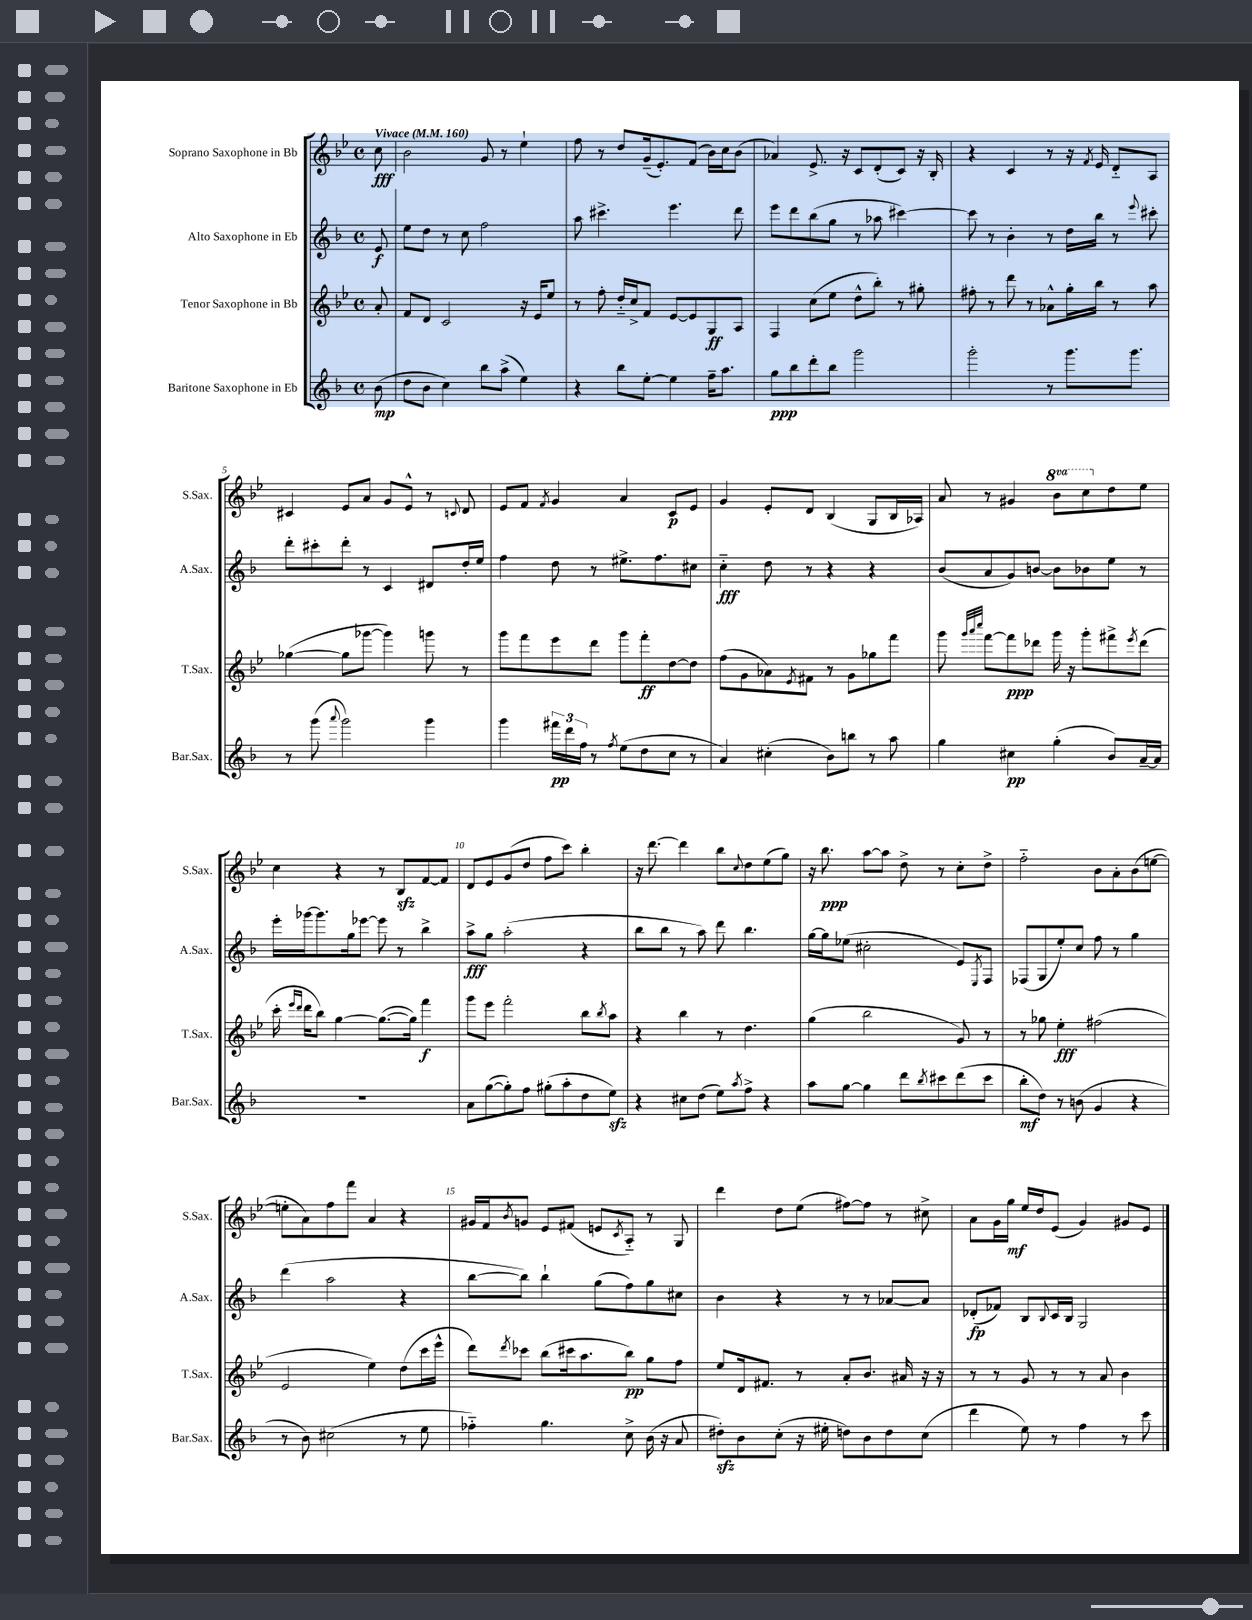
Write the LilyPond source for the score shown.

<<
\new StaffGroup <<
\new Staff = "s0" \with { instrumentName = "Soprano Saxophone in Bb" shortInstrumentName = "S.Sax." } {
    \clef treble \key bes \major \defaultTimeSignature \time 4/4 \set Staff.ottavationMarkups = #ottavation-simple-ordinals \partial 8 \tempo "Vivace" 4 = 160
    c''8\fff |
    bes'2 g'8 r8 ees''4-! |
    f''8 r8 d''8 g'16--( ees'8.-.) f'8( bes'16) c''16 bes'8( |
    aes'4) ees'8.-> r16 c'8 d'8-.( c'8) r16 bes16-. |
    r4 c'4 r8 r16 \acciaccatura { f'8 } ees'16 d'8-_ a8 |
    cis'4 ees'8 a'8 g'8 ees'8-^ r8 \appoggiatura { c'8 } d'8 |
    ees'8 f'8 \acciaccatura { f'8 } g'4 a'4 c'8\p ees'8 |
    g'4 ees'8-. d'8 bes4( g8 bes16 aes16) |
    a'8 r8 gis'4 \ottava #1 bes''8 c'''8 \ottava #0 d''8 ees''8 |
    c''4 r4 r8 bes8\sfz f'8~ f'8 |
    d'8 ees'8 g'8( d''8 f''8 c'''8) bes''4-. |
    r16 d'''8.~ d'''4 bes''8 \appoggiatura { c''8 } d''8 ees''8( g''8) |
    r16 bes''8.\ppp a''8~ a''8 d''8-> r8 c''8-. d''8-> |
    f''2-_ bes'8 a'8-. bes'8( e''8~ |
    e''8-. a'8) f''8 f'''8 a'4 r4 |
    gis'16 f'16 \acciaccatura { bes'8 } g'8 ees'8 fis'8( e'8 \acciaccatura { c'8 } a8-_) r8 g8 |
    d'''4 d''8 ees''8( fis''8~) fis''8 r8 cis''8-> |
    a'8 g'16 g''16\mf ees''16 d''16 ees'8( g'4) gis'8 ees'8 \bar "|." |
}
\new Staff = "s1" \with { instrumentName = "Alto Saxophone in Eb" shortInstrumentName = "A.Sax." } {
    \clef treble \key f \major \defaultTimeSignature \time 4/4 \partial 8
    e'8\f |
    e''8 d''8 r8 c''8 f''2 |
    a''8 cis'''4.-> e'''4. d'''8 |
    e'''8 d'''8 bes''8( g''8 r8 aes''8 cis'''4~) |
    cis'''8 r8 bes'4-. r8 d''16 bes''16 r8 \appoggiatura { e'''8 } cis'''8-. |
    d'''8-. cis'''8-. d'''8-. r8 c'4 dis'8 d''16-. e''16 |
    f''4 d''8 r8 eis''8.-> f''8. cis''8 |
    c''4-_\fff d''8 r8 r4 r4 |
    bes'8( a'8 g'8) b'8~ b'8 bes'8 e''8 r8 |
    e'''16-. ges'''16~ ges'''8. g''16 ees'''8~ ees'''8 r8 bes''4-> |
    a''8->\fff g''8 a''2-.( r4 |
    bes''8 bes''8 r8 a''8) d'''8 bes''4. |
    g''16~ g''16 ees''8( cis''2-. e'8) \acciaccatura { e8 } f8 |
    fes8( g8 e''8-.) c''8 f''8 r8 g''4 |
    d'''4( a''2 r4 |
    bes''8~ bes''8) bes''4-! g''8( f''8) g''8 cis''8 |
    bes'4 r4 r8 r8 aes'8~ aes'8 |
    des'8-.\fp( fes'8) bes8 \appoggiatura { bes8 } c'16 bes16 g2 \bar "|." |
}
\new Staff = "s2" \with { instrumentName = "Tenor Saxophone in Bb" shortInstrumentName = "T.Sax." } {
    \clef treble \key bes \major \defaultTimeSignature \time 4/4 \partial 8
    a'8-. |
    f'8 d'8 c'2 r16 ees'16 ees''8 |
    r8 f''8-. d''16-_ c''16-> f'8 ees'8~ ees'8 g8\ff a8 |
    f4 c''8( ees''8 d''8-^ bes''8-.) r8 gis''8-. |
    fis''8-. r8 d'''8 r8 aes'8-^ g''16-. bes''16 r8 a''8 |
    ges''4~( ges''8 ges'''8~ ges'''4) g'''8 r8 |
    g'''8 f'''8 ees'''8 d'''8 g'''8 f'''8-.\ff d''8~ d''8 |
    f''8( g'8 aes'8) \acciaccatura { ees'8 } fis'8 r8 g'8 ges''8 f'''8 |
    g'''8 \grace { g'''32 a'''32 c''''32 } f'''8~ f'''8\ppp des'''8 g'''16 r16 g'''8-. fis'''8-> \acciaccatura { ees'''8 } des'''8( |
    c'''16-. \grace { ees'''16 d'''16 } d'''16 bes''8) g''4~ g''8.~( g''16) f'''4\f |
    g'''8 ees'''8 f'''2-. bes''8 \acciaccatura { bes''8 } a''8 |
    r4 bes''4 r8 d''4. |
    g''4( bes''2 g'8) r8 |
    r8 ges''8 ees''4-.\fff fis''2( |
    ees'2 ees''4) d''8( c'''16 ees'''16-^ |
    d'''8) \acciaccatura { d'''8 } ces'''8 bes''8( cis'''16 a''8. bes''8\pp) g''8 f''8 |
    ees''8 d'16 fis'8. r8 a'8-. bes'8. ais'16 r16 r16 |
    r8 r8 g'8 r8 r8 a'8 bes'4 \bar "|." |
}
\new Staff = "s3" \with { instrumentName = "Baritone Saxophone in Eb" shortInstrumentName = "Bar.Sax." } {
    \clef treble \key f \major \defaultTimeSignature \time 4/4 \partial 8
    bes'8\mp( |
    d''8 bes'8 c''4) bes''8 a''8->( e''4) |
    r4 bes''8 e''8~-. e''4 f''16-- a''8. |
    g''8\ppp bes''8 d'''8-. bes''8 g'''2 |
    g'''2-. r8 g'''8. g'''8. |
    r8 g'''8( \appoggiatura { a'''8 } g'''2) g'''4 |
    g'''4 \tuplet 3/2 { fis'''16\pp d'''16 f''16 } r8 \acciaccatura { f''8 } e''8( d''8 c''8 r8 |
    a'4) cis''4-.( bes'8) b''8 r8 a''8 |
    g''4 cis''4\pp g''4-.( bes'8) a'16~-- a'16 |
    R1 |
    a'8 g''8~( g''8-.) f''8 gis''8-.( a''8-. d''8 e''8\sfz) |
    r4 cis''8 d''8( e''8) \acciaccatura { a''8 } f''8-> r4 |
    a''8 g''8~ g''4 d'''8 \acciaccatura { bes''8 } cis'''8 d'''8( cis'''8 |
    bes''8-.\mf d''8) r8 b'8( g'4 r4 |
    r8 bes'8) cis''2( r8 e''8 |
    fes''4-_) g''4. c''8-> bes'16( r16 a'8 |
    dis''8-.\sfz) bes'8 c''8-.( r16 eis''16-. d''8) bes'8 d''8 c''8( |
    d'''4 e''8) r8 f''4 r8 c'''8 \bar "|." |
}
>>
>>
\layout { \context { \Score \override BarNumber.break-visibility = ##(#f #t #t) barNumberVisibility = #(every-nth-bar-number-visible 5) } }
